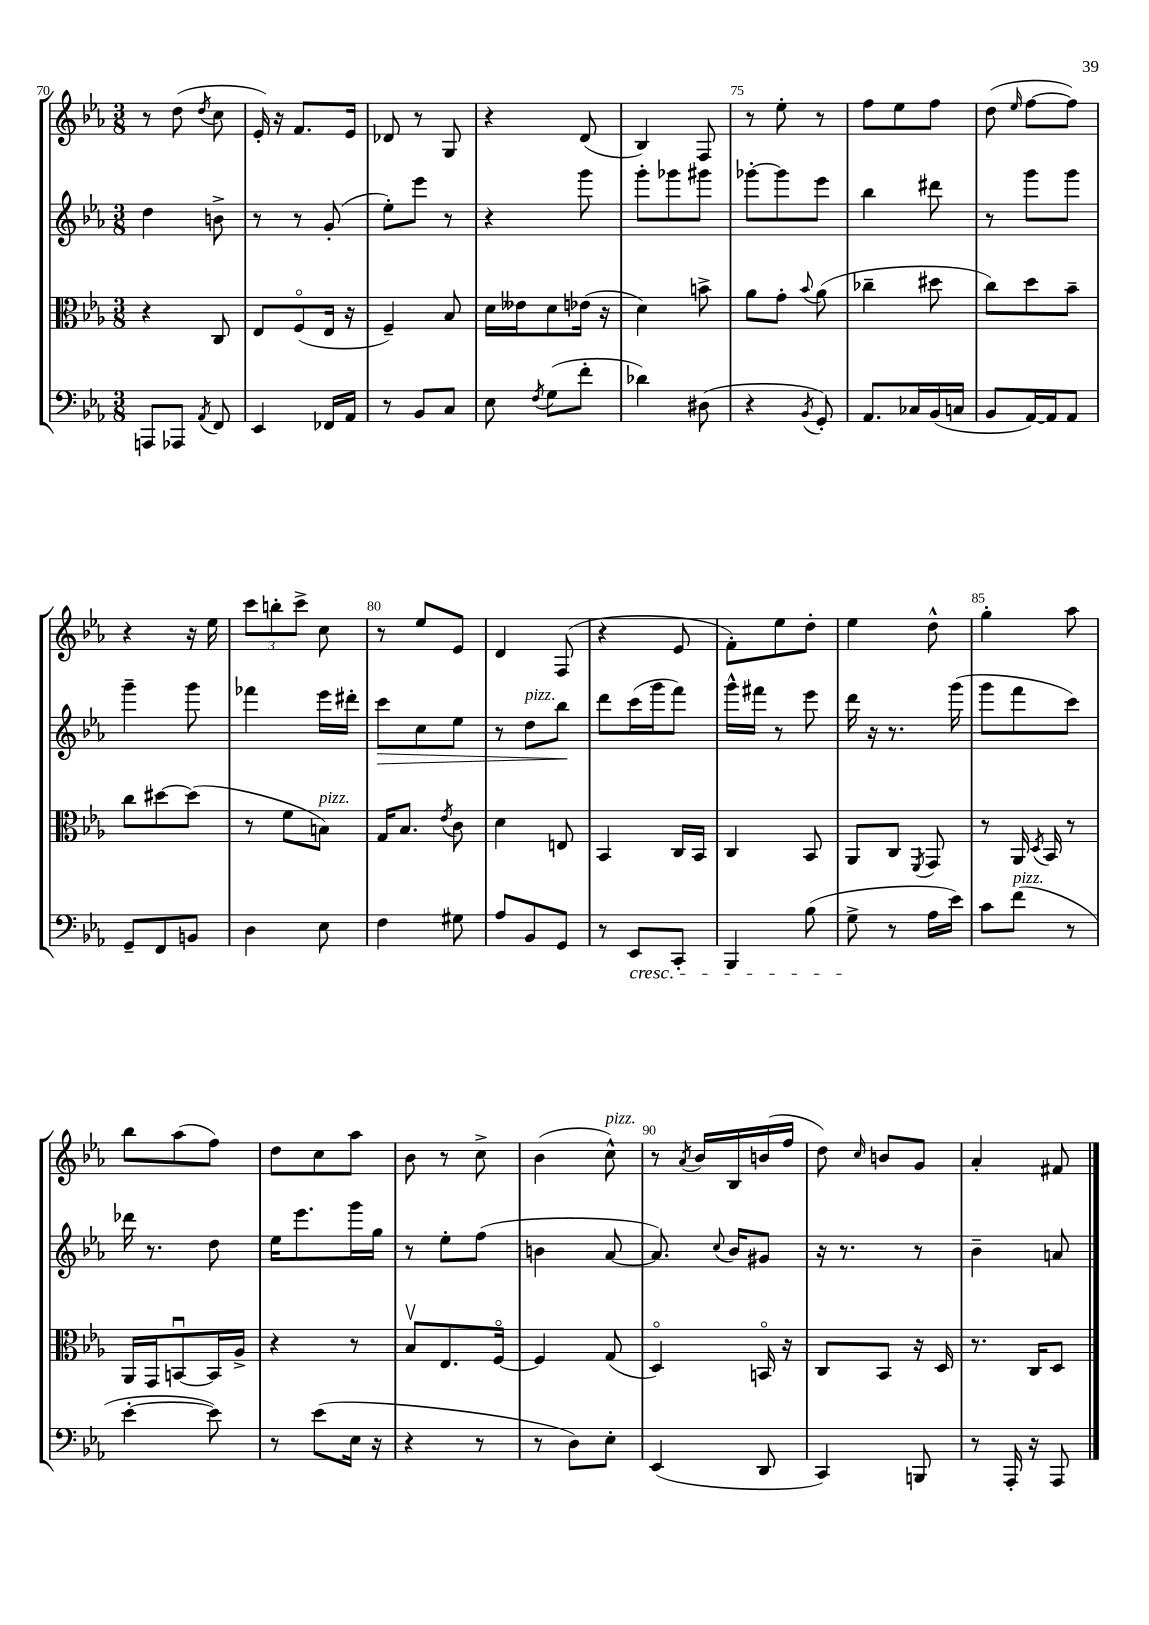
<<
\new StaffGroup <<
\new Staff = "s0" {
    \clef treble \key ees \major \numericTimeSignature \time 3/8
    \autoBeamOff r8 d''8( \acciaccatura { d''8 } c''8 |
    ees'16-.) r16 f'8.[ ees'16] |
    des'8 r8 g8 |
    r4 d'8( |
    bes4) f8 |
    r8 ees''8-. r8 |
    f''8[ ees''8 f''8] |
    d''8( \grace { ees''16 } f''8[~ f''8]) |
    r4 r16 ees''16 |
    \tuplet 3/2 { c'''8[ b''8-. c'''8]-> } c''8 |
    r8 ees''8[ ees'8] |
    d'4 f8( |
    r4 ees'8 |
    f'8[-.) ees''8 d''8]-. |
    ees''4 d''8-^ |
    g''4-. aes''8 |
    bes''8[ aes''8( f''8]) |
    d''8[ c''8 aes''8] |
    bes'8 r8 c''8-> |
    bes'4( c''8-^^\markup { \italic "pizz." }) |
    r8 \acciaccatura { aes'8 } bes'16[ bes16 b'16( f''16] |
    d''8) \grace { c''16 } b'8[ g'8] |
    aes'4-. fis'8 \bar "|." |
}
\new Staff = "s1" {
    \clef treble \key ees \major \numericTimeSignature \time 3/8
    \autoBeamOff d''4 b'8-> |
    r8 r8 g'8-.( |
    ees''8[-.) ees'''8] r8 |
    r4 g'''8 |
    g'''8[-. ges'''8 gis'''8] |
    ges'''8[~-. ges'''8 ees'''8] |
    bes''4 dis'''8 |
    r8 g'''8[ g'''8] |
    g'''4-- g'''8 |
    fes'''4 ees'''16[ dis'''16]-. |
    c'''8[\> c''8 ees''8] |
    r8 d''8[^\markup { \italic "pizz." } bes''8]\! |
    d'''8[ c'''16( g'''16 f'''8]) |
    g'''16[-^ fis'''16] r8 ees'''8 |
    d'''16 r16 r8. g'''16( |
    g'''8[ f'''8 c'''8]) |
    des'''16 r8. d''8 |
    ees''16[ ees'''8. g'''16 g''16] |
    r8 ees''8[-. f''8]( |
    b'4 aes'8~ |
    aes'8.) \appoggiatura { c''8 } bes'16[ gis'8] |
    r16 r8. r8 |
    bes'4-- a'8 \bar "|." |
}
\new Staff = "s2" {
    \clef alto \key ees \major \numericTimeSignature \time 3/8
    \autoBeamOff r4 c8 |
    ees8[ f8\flageolet( ees16] r16 |
    f4--) bes8 |
    d'16[ eeses'16 d'8 ees'16]( r16 |
    d'4) b'8-> |
    aes'8[ g'8]-. \appoggiatura { bes'8 } aes'8( |
    ces''4-- dis''8 |
    c''8[) d''8 bes'8]-- |
    c''8[ dis''8~ dis''8]( |
    r8 f'8[ b8]^\markup { \italic "pizz." }) |
    g16[ bes8.] \acciaccatura { ees'8 } c'8 |
    d'4 e8 |
    bes,4 c16[ bes,16] |
    c4 bes,8 |
    aes,8[ c8] \acciaccatura { f,8 } g,8 |
    r8 aes,16 \acciaccatura { d8 } bes,16 r8 |
    aes,16[ g,16 b,8~\downbow b,16 aes16]-> |
    r4 r8 |
    bes8[\upbow ees8. f16]~\flageolet |
    f4 g8( |
    d4\flageolet) b,16\flageolet r16 |
    c8[ bes,8] r16 d16 |
    r8. c16[ d8] \bar "|." |
}
\new Staff = "s3" {
    \clef bass \key ees \major \numericTimeSignature \time 3/8
    \autoBeamOff a,,8[ aes,,8] \acciaccatura { aes,8 } f,8 |
    ees,4 fes,16[ aes,16] |
    r8 bes,8[ c8] |
    ees8 \acciaccatura { f8 } g8[( f'8]-. |
    des'4) dis8( |
    r4 \acciaccatura { bes,8 } g,8-.) |
    aes,8.[ ces16 bes,16( c16] |
    bes,8[ aes,16~) aes,16 aes,8] |
    g,8[-- f,8 b,8] |
    d4 ees8 |
    f4 gis8 |
    aes8[ bes,8 g,8] |
    r8 ees,8[\cresc c,8]-. |
    bes,,4 bes8( |
    g8->\! r8 aes16[ ees'16]) |
    c'8[ f'8]^\markup { \italic "pizz." }( r8 |
    ees'4~-. ees'8) |
    r8 ees'8[( ees16] r16 |
    r4 r8 |
    r8 d8[) ees8]-. |
    ees,4( d,8 |
    c,4) b,,8 |
    r8 aes,,16-. r16 aes,,8 \bar "|." |
}
>>
>>
\layout { \context { \Score currentBarNumber = #70 \override BarNumber.break-visibility = ##(#f #t #t) barNumberVisibility = #(every-nth-bar-number-visible 5) } }
